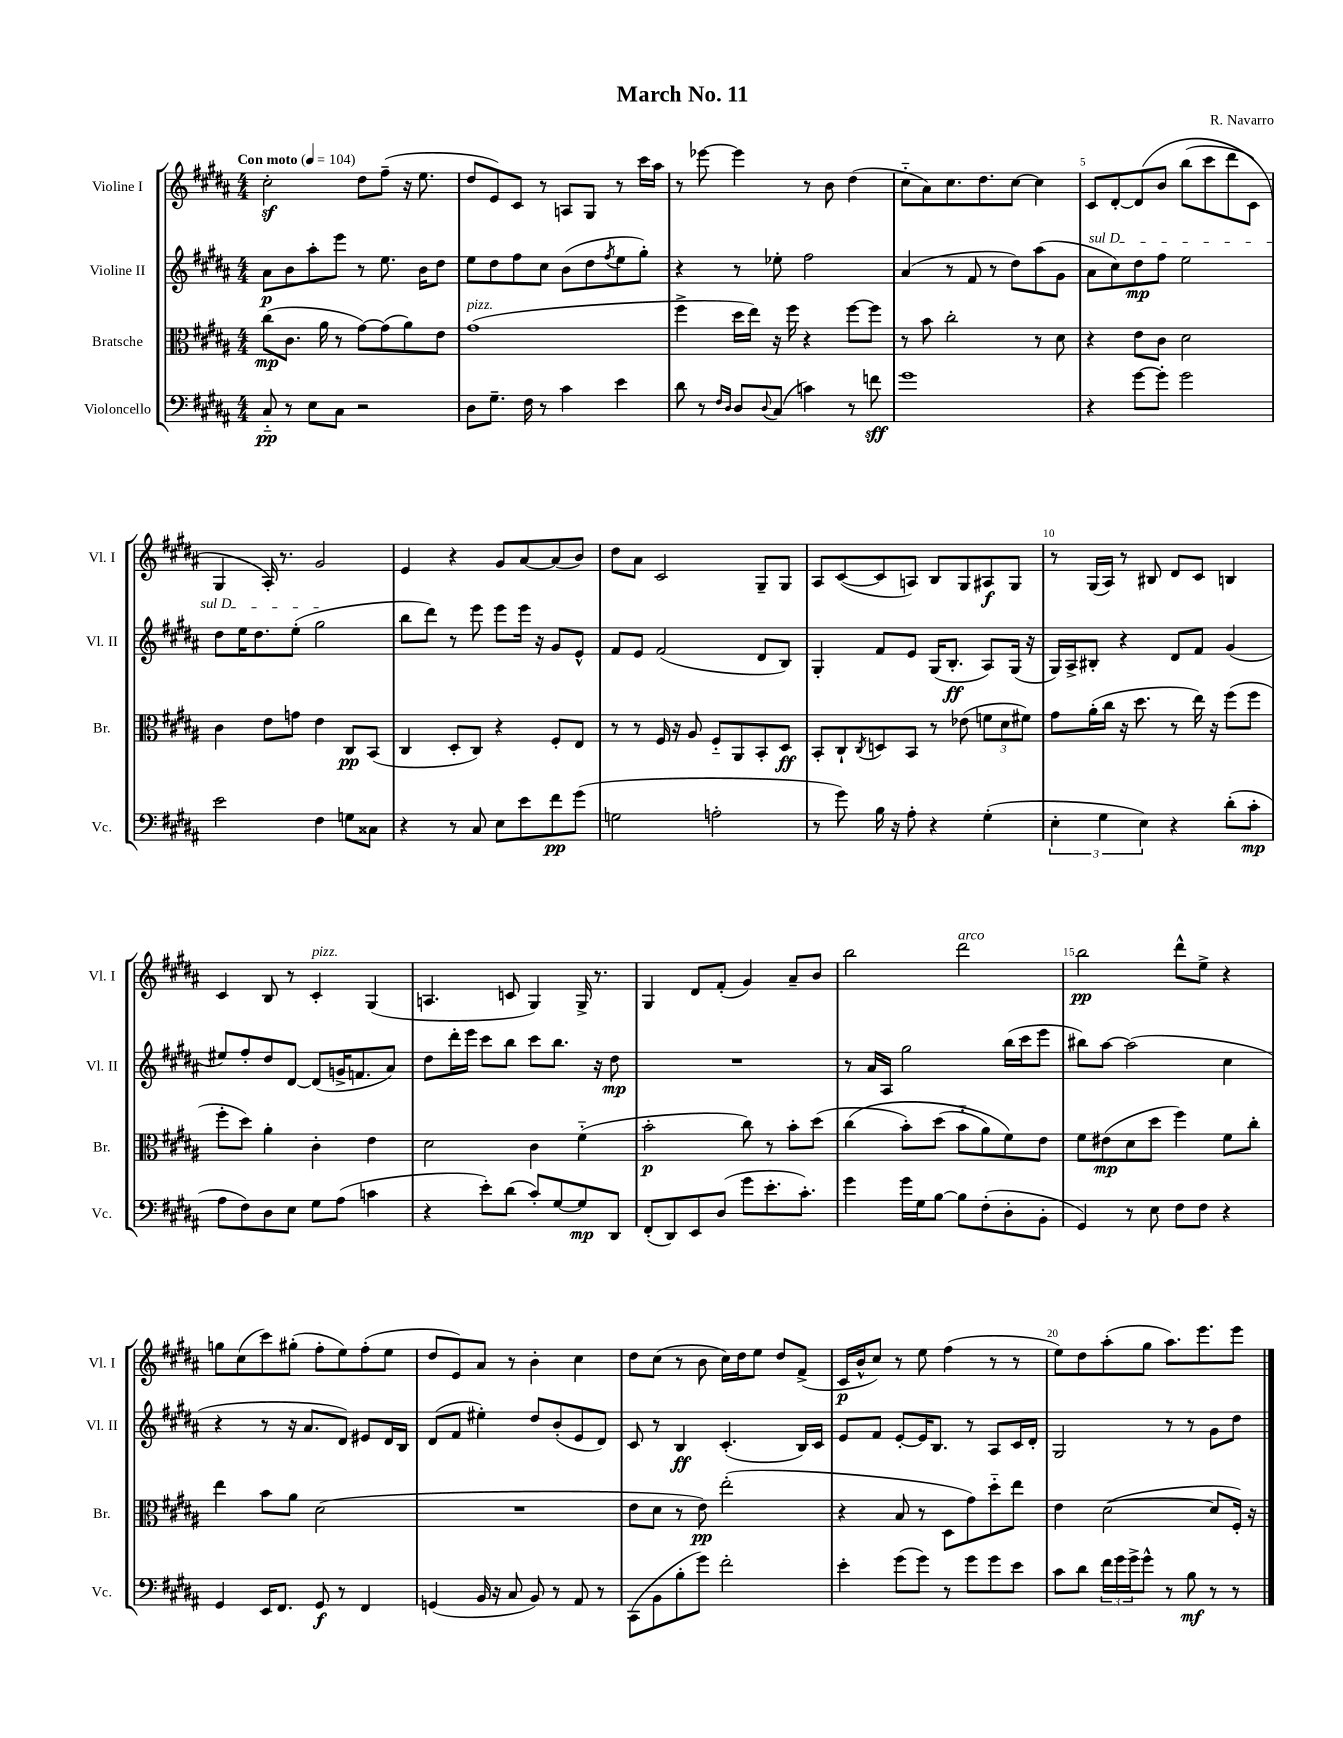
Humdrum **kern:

**kern	**dynam	**kern	**dynam	**kern	**dynam	**kern	**dynam
*part4	*part4	*part3	*part3	*part2	*part2	*part1	*part1
*staff4	*staff4	*staff3	*staff3	*staff2	*staff2	*staff1	*staff1
*I"Violoncello	*	*I"Bratsche	*	*I"Violine II	*	*I"Violine I	*
*I'Vc.	*	*I'Br.	*	*I'Vl. II	*	*I'Vl. I	*
*clefF4	*	*clefC3	*	*clefG2	*	*clefG2	*
*k[f#c#g#d#a#]	*	*k[f#c#g#d#a#]	*	*k[f#c#g#d#a#]	*	*k[f#c#g#d#a#]	*
*M4/4	*	*M4/4	*	*M4/4	*	*M4/4	*
*MM104	*	*MM104	*	*MM104	*	*MM104	*
=1	=1	=1	=1	=1	=1	=1	=1
!	!	!	!	!	!	!LO:TX:a:B:t=Con moto	!
8C#/	pp	(8cc#\L	mp	8a#\L	p	2cc#z'\	.
8r	.	8.c#\J	.	8b\	.	.	.
8E\L	.	.	.	8aa#'\	.	.	.
.	.	16a#\	.	.	.	.	.
8C#\J	.	8r	.	8eee\J	.	.	.
2r	.	[8g#\L)	.	8r	.	8dd#\L	.
.	.	(8g#\]	.	8.ee\	.	(8ff#~\J	.
.	.	8a#\)	.	.	.	16r	.
.	.	.	.	16b\KL	.	8.ee\	.
.	.	8e\J	.	8dd#\J	.	.	.
=2	=2	=2	=2	=2	=2	=2	=2
!	!	!LO:TX:a:i:t=pizz.	!	!	!	!	!
8D#\L	.	(1g#	.	8ee\L	.	8dd#/L	.
8.G#~\J	.	.	.	8dd#\	.	8e/)	.
.	.	.	.	8ff#\	.	8c#/J	.
16F#\	.	.	.	.	.	.	.
8r	.	.	.	8cc#\J	.	8r	.
4c#\	.	.	.	(8b\L	.	8An/L	.
.	.	.	.	8dd#\	.	8G#/J	.
.	.	.	.	8qff#/	.	.	.
4e\	.	.	.	8ee\	.	8r	.
.	.	.	.	8gg#'\J)	.	16ccc#\LL	.
.	.	.	.	.	.	16aa#\JJ	.
=3	=3	=3	=3	=3	=3	=3	=3
8d#\	.	4ff#^\	.	4r	.	8r	.
8r	.	.	.	.	.	[8eee-X\	.
16qqF#/LL	.	.	.	.	.	.	.
16qqD#/JJ	.	.	.	.	.	.	.
8D#/L	.	16dd#\LL	.	8r	.	4eee-\]	.
.	.	16ee\JJ)	.	.	.	.	.
8qqD#/	.	.	.	.	.	.	.
(8C#/J	.	16r	.	8ee-X'\	.	.	.
.	.	16ff#\	.	.	.	.	.
4cn\)	.	4r	.	2ff#\	.	8r	.
.	.	.	.	.	.	8b\	.
8r	.	[8ff#\L	.	.	.	(4dd#\	.
8fn\	sff	8ff#\J]	.	.	.	.	.
=4	=4	=4	=4	=4	=4	=4	=4
1g#	.	8r	.	(4a#/	.	8cc#\L	.
.	.	8b\	.	.	.	8a#\)	.
.	.	2cc#'\	.	8r	.	8.cc#\	.
.	.	.	.	8f#/	.	.	.
.	.	.	.	.	.	8.dd#\	.
.	.	.	.	8r	.	.	.
.	.	.	.	8dd#\L)	.	[8cc#\J	.
.	.	8r	.	(8aa#\	.	4cc#\]	.
.	.	8d#\	.	8g#\J	.	.	.
=5	=5	=5	=5	=5	=5	=5	=5
!	!	!	!	!LO:TX:a:i:t=sul D	!	!	!
4r	.	4r	.	8a#\L	.	8c#/L	.
.	.	.	.	8cc#\)	.	[8d#'/	.
[8g#\L	.	8e\L	.	8dd#\	mp	(8d#/]	.
8g#'\J]	.	8c#\J	.	8ff#\J	.	8b/J	.
2g#\	.	2d#\	.	2ee\	.	(8bb\L	.
.	.	.	.	.	.	8ccc#\	.
.	.	.	.	.	.	8ddd#\	.
.	.	.	.	.	.	8c#\J)	.
!!LO:LB:g=z
=6	=6	=6	=6	=6	=6	=6	=6
2e\	.	4c#\	.	8dd#\L	.	4G#/	.
.	.	.	.	16ee\K	.	.	.
.	.	.	.	8.dd#\	.	.	.
.	.	8e\L	.	.	.	16A#'/)	.
.	.	.	.	.	.	8.r	.
.	.	8gn\J	.	(8ee'\J	.	.	.
4F#\	.	4e\	.	2gg#\	.	2g#/	.
8Gn\L	.	8C#/L	pp	.	.	.	.
8C##X\J	.	(8BB/J	.	.	.	.	.
=7	=7	=7	=7	=7	=7	=7	=7
4r	.	4C#/	.	8bb\L	.	4e/	.
.	.	.	.	8ddd#\J)	.	.	.
8r	.	8D#'/L	.	8r	.	4r	.
8C#/	.	8C#/J)	.	8eee\	.	.	.
8E\L	.	4r	.	8eee\L	.	8g#/L	.
8e\	.	.	.	16eee\Jk	.	[8a#/	.
.	.	.	.	16r	.	.	.
8f#\	pp	8F#'/L	.	8g#/L	.	(8a#/]	.
(8g#\J	.	8E/J	.	8e^^/J	.	8b/J)	.
=8	=8	=8	=8	=8	=8	=8	=8
2Gn\	.	8r	.	8f#/L	.	8dd#\L	.
.	.	8r	.	8e/J	.	8a#\J	.
.	.	16F#/	.	(2f#/	.	2c#/	.
.	.	16r	.	.	.	.	.
.	.	8A#/	.	.	.	.	.
2An'\	.	8F#/L	.	.	.	.	.
.	.	8AA#/	.	.	.	.	.
.	.	8BB'/	.	8d#/L	.	8G#~/L	.
.	.	8D#/J	ff	8B/J)	.	8G#/J	.
=9	=9	=9	=9	=9	=9	=9	=9
8r	.	8BB'/L	.	4G#'/	.	8A#/L	.
8g#\)	.	8C#`/	.	.	.	([8c#/	.
.	.	8qC#/	.	.	.	.	.
16B\	.	8Dn/	.	8f#/L	.	8c#/]	.
16r	.	.	.	.	.	.	.
8A#'\	.	8BB/J	.	8e/J	.	8An/J)	.
4r	.	8r	.	(16G#/KL	.	8B/L	.
.	.	.	.	8.B'/J	ff	.	.
.	.	(8e-X\	.	.	.	8G#/	.
(4G#'\	.	12fn\L	.	8A#/L)	.	8A#X/	f
.	.	12d#\	.	.	.	.	.
.	.	.	.	(16G#/Jk	.	8G#/J	.
.	.	12f#X\J)	.	.	.	.	.
.	.	.	.	16r	.	.	.
=10	=10	=10	=10	=10	=10	=10	=10
6E'\	.	8g#\L	.	16G#/LL)	.	8r	.
.	.	.	.	16A#^/J	.	.	.
.	.	(16a#'\L	.	8B#X'/J	.	(16G#/LL	.
6G#\	.	.	.	.	.	.	.
.	.	16cc#\JJ	.	.	.	16A#/JJ)	.
.	.	16r	.	4r	.	8r	.
.	.	8.dd#\	.	.	.	.	.
6E\)	.	.	.	.	.	.	.
.	.	.	.	.	.	8B#X/	.
4r	.	8r	.	8d#/L	.	8d#/L	.
.	.	16ee\)	.	8f#/J	.	8c#/J	.
.	.	16r	.	.	.	.	.
(8d#'\L	.	(8ff#\L	.	(4g#/	.	4Bn/	.
8c#'\J	mp	8ff#\J	.	.	.	.	.
!!LO:LB:g=z
=11	=11	=11	=11	=11	=11	=11	=11
8A#\L	.	8ff#'\L	.	8ee#X/L)	.	4c#/	.
8F#\)	.	8dd#\J)	.	8ff#'/	.	.	.
8D#\	.	4a#'\	.	8dd#/	.	8B/	.
8E\J	.	.	.	[8d#/J	.	8r	.
!	!	!	!	!	!	!LO:TX:a:i:t=pizz.	!
8G#\L	.	4c#'\	.	(8d#/L]	.	4c#'/	.
(8A#\J	.	.	.	16gn^/K	.	.	.
.	.	.	.	8.fn/	.	.	.
4cn\	.	4e\	.	.	.	(4G#/	.
.	.	.	.	8a#/J)	.	.	.
=12	=12	=12	=12	=12	=12	=12	=12
4r	.	2d#\	.	8dd#\L	.	4.An/	.
.	.	.	.	16ddd#'\L	.	.	.
.	.	.	.	16eee\JJ	.	.	.
8e'\L)	.	.	.	8ccc#\L	.	.	.
(8d#\J	.	.	.	8bb\J	.	8cn/	.
8c#'/L)	.	4c#\	.	8ccc#\L	.	4G#/)	.
[8G#/	.	.	.	8.bb\J	.	.	.
8G#/]	mp	(4f#\	.	.	.	16G#^/	.
.	.	.	.	16r	.	8.r	.
8DD#/J	.	.	.	8dd#\	mp	.	.
=13	=13	=13	=13	=13	=13	=13	=13
(8FF#'/L	.	2b'\	p	1r	.	4G#/	.
8DD#/)	.	.	.	.	.	.	.
8EE/	.	.	.	.	.	8d#/L	.
(8D#/J	.	.	.	.	.	(8f#'/J	.
8g#\L	.	8cc#\)	.	.	.	4g#/)	.
8.e'\	.	8r	.	.	.	.	.
.	.	8b'\L	.	.	.	8a#~/L	.
8.c#'\J)	.	.	.	.	.	.	.
.	.	(8dd#\J	.	.	.	8b/J	.
=14	=14	=14	=14	=14	=14	=14	=14
4g#\	.	(4cc#\	.	8r	.	2bb\	.
.	.	.	.	16a#/LL	.	.	.
.	.	.	.	16A#/JJ	.	.	.
16g#\LL	.	8b'\L)	.	2gg#\	.	.	.
16G#\J	.	.	.	.	.	.	.
[8B\J	.	(8dd#\J	.	.	.	.	.
!	!	!	!	!	!	!LO:TX:a:i:t=arco	!
8B\L]	.	8b\L	.	.	.	2ddd#\	.
(8F#'\	.	8a#\)	.	.	.	.	.
8D#'\	.	8f#\)	.	(16bb\LL	.	.	.
.	.	.	.	16ccc#\J	.	.	.
8BB'\J	.	8e\J	.	8eee\J	.	.	.
=15	=15	=15	=15	=15	=15	=15	=15
4GG#/)	.	8f#\L	.	8bb#X\L)	.	2bb\	pp
.	.	(8e#X\	mp	[8aa#\J	.	.	.
8r	.	8d#\	.	(2aa#\]	.	.	.
8E\	.	8dd#\J	.	.	.	.	.
8F#\L	.	4ff#\)	.	.	.	8ddd#^^\L	.
8F#\J	.	.	.	.	.	8ee^\J	.
4r	.	8f#\L	.	4cc#\	.	4r	.
.	.	8cc#'\J	.	.	.	.	.
!!LO:LB:g=z
=16	=16	=16	=16	=16	=16	=16	=16
4GG#/	.	4ee\	.	4r	.	8ggn\L	.
.	.	.	.	.	.	(8cc#\	.
16EE/KL	.	8b\L	.	8r	.	8ccc#\)	.
8.FF#/J	.	.	.	.	.	.	.
.	.	8a#\J	.	16r	.	(8gg#X'\J	.
.	.	.	.	8.a#/L	.	.	.
8GG#/	f	(2d#\	.	.	.	8ff#'\L	.
8r	.	.	.	8d#/J)	.	8ee\)	.
4FF#/	.	.	.	8e#X/L	.	(8ff#'\	.
.	.	.	.	16d#/L	.	8ee\J	.
.	.	.	.	16B/JJ	.	.	.
=17	=17	=17	=17	=17	=17	=17	=17
(4GGn/	.	1r	.	(8d#/L	.	8dd#/L	.
.	.	.	.	8f#/J	.	8e/)	.
16BB/	.	.	.	4ee#X'\)	.	8a#/J	.
16r	.	.	.	.	.	.	.
8C#/	.	.	.	.	.	8r	.
8BB/)	.	.	.	8dd#/L	.	4b'\	.
8r	.	.	.	(8b'/	.	.	.
8AA#/	.	.	.	8e/	.	4cc#\	.
8r	.	.	.	8d#/J)	.	.	.
=18	=18	=18	=18	=18	=18	=18	=18
(8CC#\L	.	8e\L	.	8c#/	.	8dd#\L	.
8BB\	.	8d#\J	.	8r	.	(8cc#\J	.
8B'\	.	8r	.	4B/	ff	8r	.
8g#\J)	.	8e\)	pp	.	.	8b\	.
2f#'\	.	(2ee'\	.	(4.c#'/	.	16cc#\LL)	.
.	.	.	.	.	.	16dd#\J	.
.	.	.	.	.	.	8ee\J	.
.	.	.	.	.	.	8dd#/L	.
.	.	.	.	16B/LL)	.	(8f#^/J	.
.	.	.	.	16c#/JJ	.	.	.
=19	=19	=19	=19	=19	=19	=19	=19
4e'\	.	4r	.	8e/L	.	16c#/LL	p
.	.	.	.	.	.	16b^^/J	.
.	.	.	.	8f#/J	.	8cc#/J)	.
(8g#\L	.	8B/	.	[8e'/L	.	8r	.
8g#\J)	.	8r	.	16e/K]	.	8ee\	.
.	.	.	.	8.B/J	.	.	.
8r	.	8D#\L	.	.	.	(4ff#\	.
8g#\L	.	8g#\)	.	8r	.	.	.
8g#\	.	8dd#\	.	8A#/L	.	8r	.
8e\J	.	8ee\J	.	16c#/L	.	8r	.
.	.	.	.	16d#'/JJ	.	.	.
=20	=20	=20	=20	=20	=20	=20	=20
8c#\L	.	4e\	.	2G#/	.	8ee\L)	.
8d#\J	.	.	.	.	.	8dd#\	.
24f#\LL	.	([2d#\	.	.	.	(8aa#'\	.
24g#\	.	.	.	.	.	.	.
24g#^\J	.	.	.	.	.	.	.
8g#^^\J	.	.	.	.	.	8gg#\J	.
8r	.	.	.	8r	.	8.aa#\L)	.
8B\	mf	.	.	8r	.	.	.
.	.	.	.	.	.	8.eee\	.
8r	.	8d#/L]	.	8g#\L	.	.	.
8r	.	16F#'/Jk)	.	8dd#\J	.	8eee\J	.
.	.	16r	.	.	.	.	.
==	==	==	==	==	==	==	==
*-	*-	*-	*-	*-	*-	*-	*-
